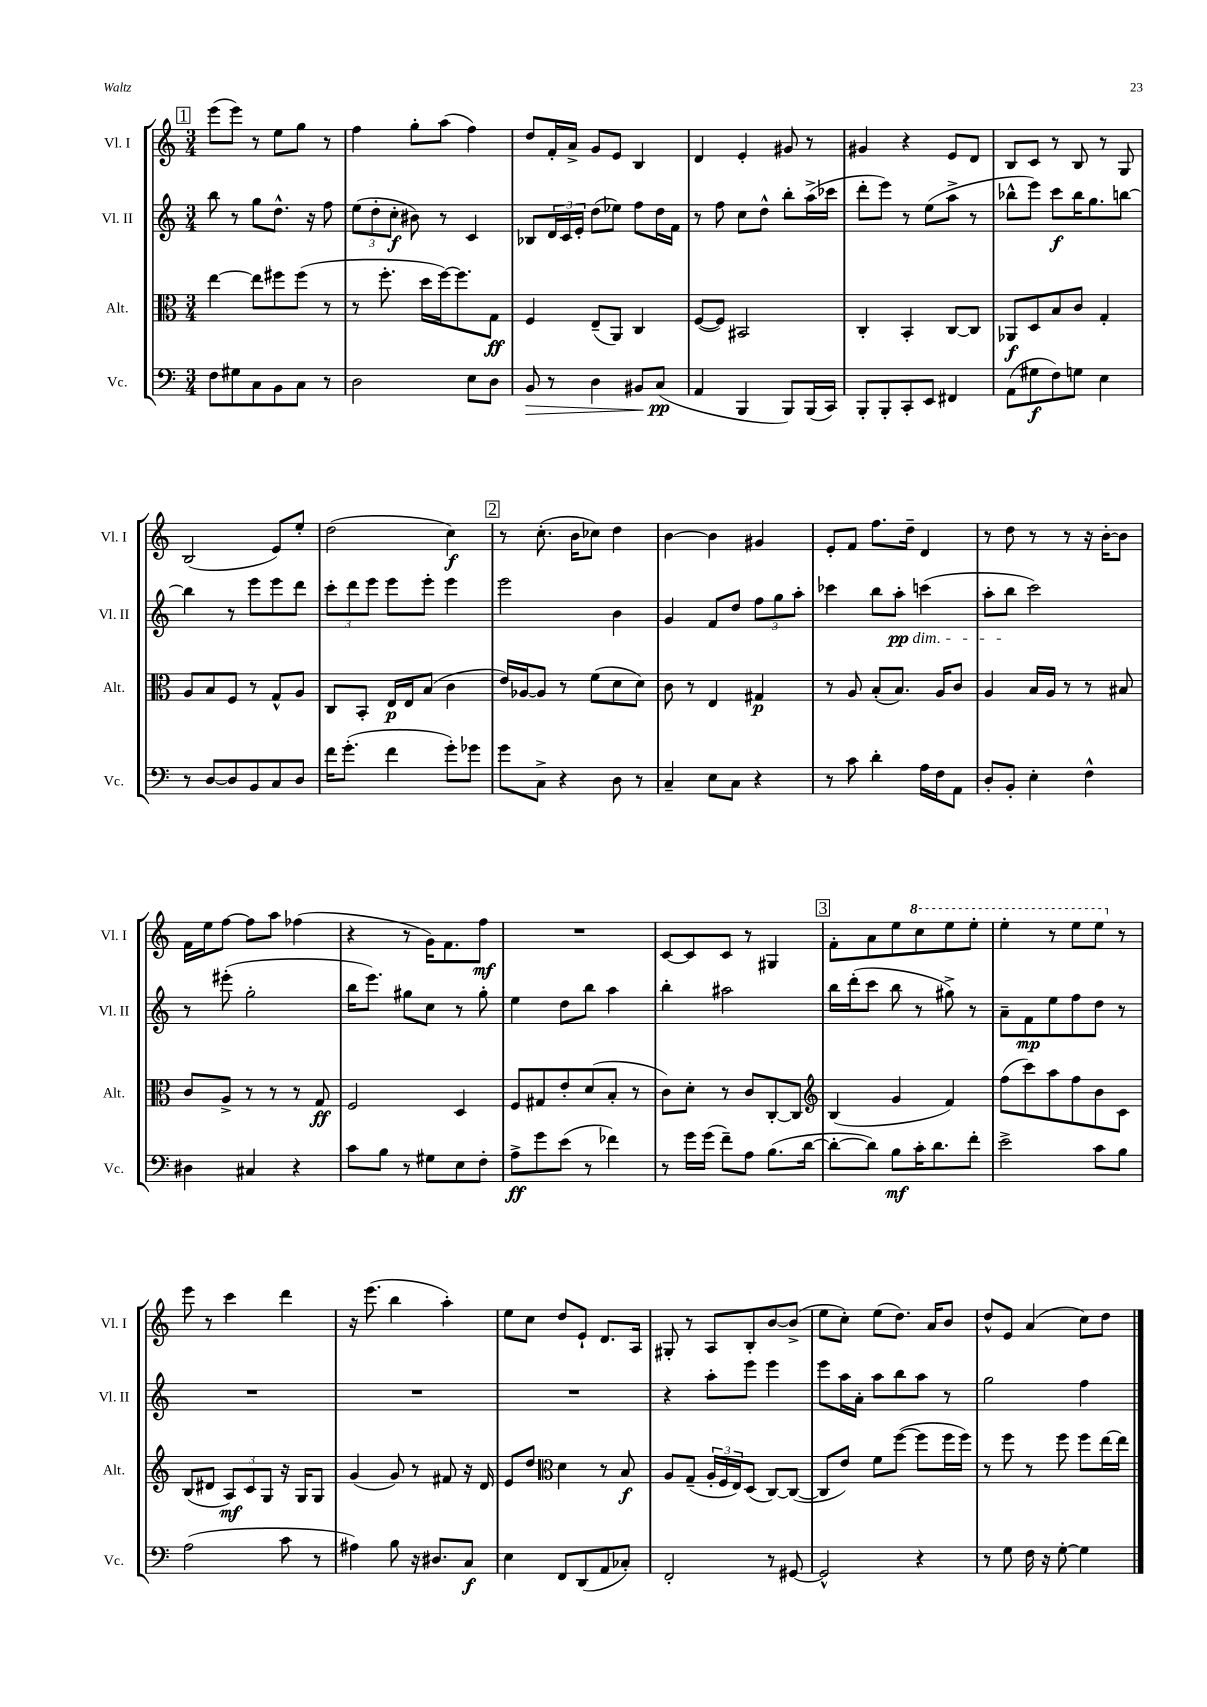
<<
\new StaffGroup <<
\new Staff = "s0" \with { instrumentName = "Vl. I" shortInstrumentName = "Vl. I" } {
    \clef treble \key c \major \numericTimeSignature \time 3/4
    \mark \markup { \box "1" } e'''8( e'''8) r8 e''8 g''8 r8 |
    f''4 g''8-. a''8( f''4) |
    d''8 f'16-. a'16-> g'8 e'8 b4 |
    d'4 e'4-. gis'8 r8 |
    gis'4 r4 e'8 d'8 |
    b8 c'8 r8 b8 r8 g8 |
    b2( e'8) e''8-. |
    d''2( c''4\f) |
    \mark \markup { \box "2" } r8 c''8.-.( b'16 ces''8) d''4 |
    b'4~ b'4 gis'4 |
    e'8-. f'8 f''8. d''16-- d'4 |
    r8 d''8 r8 r8 r16 b'16~-. b'8 |
    f'16 e''16 f''8~ f''8 a''8 fes''4( |
    r4 r8 g'16) f'8. f''8\mf |
    R2. |
    c'8~ c'8 c'8 r8 gis4 |
    \mark \markup { \box "3" } f'8-. a'8 e''8 \ottava #1 c'''8 e'''8 e'''8-. |
    e'''4-. r8 e'''8 e'''8 \ottava #0 r8 |
    e'''8 r8 c'''4 d'''4 |
    r16 e'''8.( b''4 a''4-.) |
    e''8 c''8 d''8 e'8-! d'8. a16 |
    gis8-. r8 a8 b8-. b'8~ b'8->( |
    e''8 c''8-.) e''8( d''8.) a'16 b'8 |
    d''8-^ e'8 a'4( c''8) d''8 \bar "|." |
}
\new Staff = "s1" \with { instrumentName = "Vl. II" shortInstrumentName = "Vl. II" } {
    \clef treble \key c \major \numericTimeSignature \time 3/4
    \mark \markup { \box "1" } b''8 r8 g''8 d''8.-^ r16 f''8 |
    \tuplet 3/2 { e''8( d''8-. c''8-.\f } bis'8) r8 c'4 |
    bes8 \tuplet 3/2 { d'16 c'16 e'16-. } d''8( ees''8) f''8 d''16 f'16 |
    r8 f''8 c''8 d''8-^ b''8-. a''16->( ces'''16 |
    d'''8-. e'''8) r8 e''8( a''8-> r8 |
    bes''8-^ e'''8) c'''8\f bes''16 g''8. b''8~ |
    b''4 r8 e'''8 e'''8 d'''8 |
    \tuplet 3/2 { c'''8-. d'''8 e'''8 } e'''8 e'''8-. e'''4 |
    \mark \markup { \box "2" } e'''2 b'4 |
    g'4 f'8 d''8 \tuplet 3/2 { f''8 g''8 a''8-. } |
    ces'''4 b''8 a''8-.\pp\dim c'''4( |
    a''8-. b''8\! c'''2) |
    r8 eis'''8-.( g''2-. |
    b''16 e'''8.) gis''8 c''8 r8 gis''8-. |
    e''4 d''8 b''8 a''4 |
    b''4-. ais''2 |
    \mark \markup { \box "3" } b''16 d'''16-.( c'''8 b''8 r8 gis''8->) r8 |
    a'8-- f'8\mp e''8 f''8 d''8 r8 |
    R2. |
    R2. |
    R2. |
    r4 a''8-. e'''8 e'''4 |
    e'''8 a''16 a'16-. a''8 b''8 a''8 r8 |
    g''2 f''4 \bar "|." |
}
\new Staff = "s2" \with { instrumentName = "Alt." shortInstrumentName = "Alt." } {
    \clef alto \key c \major \numericTimeSignature \time 3/4
    \mark \markup { \box "1" } e''4~ e''8 fis''8 fis''8( r8 |
    r8 f''8.-. d''16 f''16~) f''8. g8\ff |
    f4 e8--( a,8) c4 |
    f8~( f8) bis,2 |
    c4-. b,4-. c8~ c8 |
    aes,8\f d8 b8 c'8 g4-. |
    a8 b8 f8 r8 g8-^ a8 |
    c8 b,8-. e16\p e16 b8( c'4 |
    \mark \markup { \box "2" } e'16) aes16~ aes8 r8 f'8( d'8 d'8) |
    c'8 r8 e4 gis4\p |
    r8 a8 b8-.( b8.) a16 c'8 |
    a4 b16 a16 r8 r8 bis8 |
    c'8 a8-> r8 r8 r8 g8\ff |
    f2 d4 |
    f8 gis8 e'8-. d'8( b8-. r8 |
    c'8) d'8-. r8 c'8 c8~-. c8 |
    \mark \markup { \box "3" } \clef treble b4( g'4 f'4) |
    f''8( c'''8) a''8 f''8 b'8 c'8 |
    b8( dis'8 \tuplet 3/2 { a8\mf) c'8 g8 } r16 g16 g8 |
    g'4( g'8) r8 fis'8 r16 d'16 |
    e'8 d''8 \clef alto d'4 r8 b8\f |
    a8 g8--( \tuplet 3/2 { a16-. f16 e16) } d8( c8~) c8~( |
    c8 e'8) f'8 f''8~( f''8 f''16 f''16) |
    r8 f''8 r8 f''8 f''8 e''16~ e''16 \bar "|." |
}
\new Staff = "s3" \with { instrumentName = "Vc." shortInstrumentName = "Vc." } {
    \clef bass \key c \major \numericTimeSignature \time 3/4
    \mark \markup { \box "1" } f8 gis8 c8 b,8 c8 r8 |
    d2 e8 d8 |
    b,8\> r8 d4 bis,8\! c8\pp( |
    a,4 b,,4 b,,8) b,,16( c,16) |
    b,,8-. b,,8-. c,8-. e,8 fis,4 |
    a,8( gis8\f f8) g8 e4 |
    r8 d8~ d8 b,8 c8 d8 |
    f'16 g'8.-.( f'4 g'8-.) ges'8 |
    \mark \markup { \box "2" } g'8 c8-> r4 d8 r8 |
    c4-- e8 c8 r4 |
    r8 c'8 d'4-. a16 f16 a,8 |
    d8-. b,8-. e4-. f4-^ |
    dis4 cis4 r4 |
    c'8 b8 r8 gis8 e8 f8-. |
    a8->\ff g'8 e'8( r8 fes'4) |
    r8 g'16 g'16( f'8--) a8 b8.( d'16~ |
    \mark \markup { \box "3" } d'8~-. d'8) b8\mf c'16-. d'8. f'8-. |
    e'2-> c'8 b8 |
    a2( c'8 r8 |
    ais4) b8 r16 dis8. c8\f |
    e4 f,8 d,8( a,8 ces8-.) |
    f,2-. r8 gis,8~ |
    gis,2-^ r4 |
    r8 g8 f16 r16 g8~-. g4 \bar "|." |
}
>>
>>
\layout { \context { \Score \remove "Bar_number_engraver" } }
